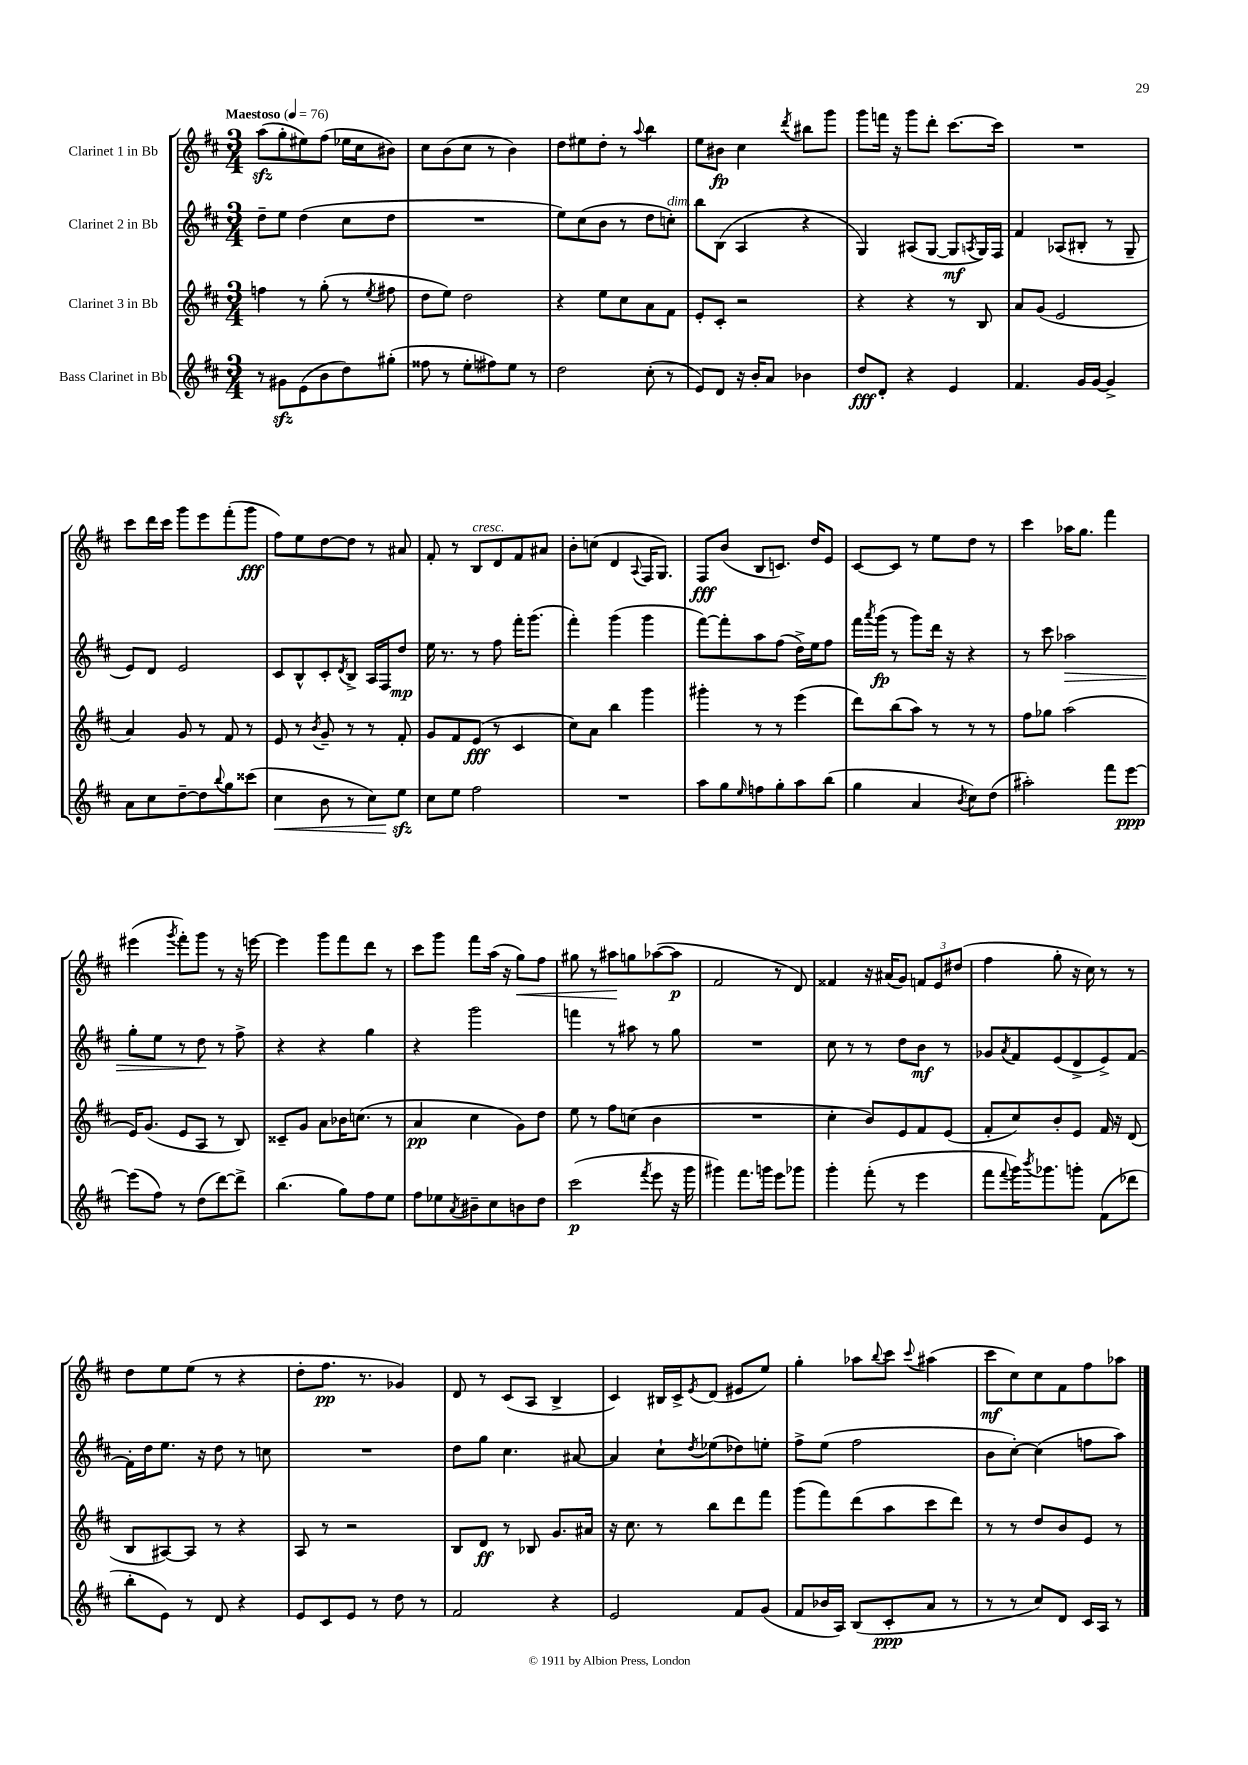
<<
\new StaffGroup <<
\new Staff = "s0" \with { instrumentName = "Clarinet 1 in Bb" } {
    \clef treble \key d \major \numericTimeSignature \time 3/4 \tempo "Maestoso" 4 = 76
    a''8\sfz( g''8-. eis''8) fis''8( ees''16 cis''16 bis'8) |
    cis''8 b'8( cis''8 r8 b'4) |
    d''8 eis''8 d''8-. r8 \appoggiatura { a''8 } b''4 |
    e''8 bis'8\fp cis''4 \acciaccatura { d'''8 } bis''8 g'''8 |
    g'''8 f'''16 r16 g'''8 d'''8-. cis'''8.~ cis'''16 |
    R2. |
    cis'''8 d'''16 cis'''16 g'''8 e'''8 fis'''8-.( g'''8\fff |
    fis''8) e''8 d''8~ d''8 r8 ais'8 |
    fis'8-. r8 b8^\markup { \italic "cresc." } d'8 fis'8 ais'8 |
    b'8-. c''8( d'4 \appoggiatura { a8 } fis16 g8.) |
    fis8\fff b'8( b8 c'8.) d''16 e'8 |
    cis'8~ cis'8 r8 e''8 d''8 r8 |
    cis'''4 aes''16 g''8. fis'''4 |
    eis'''4( \acciaccatura { g'''8 } fis'''8-.) g'''8 r8 r16 e'''16~ |
    e'''4 g'''8 fis'''8 d'''8 r8 |
    cis'''8 g'''8 fis'''8 a''16( r16 g''8\<) fis''8 |
    gis''8 r8 ais''8\! g''8 aes''8~( aes''8\p |
    fis'2 r8 d'8) |
    fisis'4 r16 ais'16( g'8) \tuplet 3/2 { f'8 e'8 dis''8( } |
    fis''4 g''8-. r16 cis''16) r8 r8 |
    d''8 e''8 e''8( r8 r4 |
    d''8-. fis''8.\pp r8. ges'4) |
    d'8 r8 cis'8( a8 b4-> |
    cis'4) bis16 cis'16-> \acciaccatura { e'8 } d'8( eis'8 e''8) |
    g''4-. aes''8 \appoggiatura { b''8 } cis'''8 \appoggiatura { cis'''8 } ais''4( |
    cis'''8\mf cis''8) cis''8 fis'8 fis''8 aes''8 \bar "|." |
}
\new Staff = "s1" \with { instrumentName = "Clarinet 2 in Bb" } {
    \clef treble \key d \major \numericTimeSignature \time 3/4
    d''8-- e''8 d''4( cis''8 d''8 |
    R2. |
    e''8) cis''8( b'8 r8 d''8 c''8-.^\markup { \italic "dim." }) |
    b''8 b8( a4 r4 |
    g4) ais8( g8~ g8\mf \acciaccatura { a8 } g16) fis16 |
    fis'4 aes8( bis8-. r8 g8-- |
    e'8) d'8 e'2 |
    cis'8 b8-^ cis'8-. \acciaccatura { d'8 } b8-> a16 fis16 d''8\mp |
    e''16 r8. r8 fis''8 fis'''16-. g'''8.( |
    fis'''4-.) g'''4( g'''4 |
    fis'''8~) fis'''8-. a''8 fis''8( d''16->) e''16 fis''8 |
    fis'''16 \acciaccatura { a'''8 } g'''16\fp( r8 g'''8) d'''16 r16 r4 |
    r8 cis'''8 aes''2\> |
    g''8-. e''8 r8 d''8\! r8 fis''8-> |
    r4 r4 g''4 |
    r4 g'''2 |
    f'''4 r8 ais''8 r8 g''8 |
    R2. |
    cis''8 r8 r8 d''8 b'8\mf r8 |
    ges'8 \acciaccatura { a'8 } fis'8 e'8( d'8-> e'8->) fis'8~ |
    fis'16-. d''16 e''8. r16 d''8 r8 c''8 |
    R2. |
    d''8 g''8 cis''4. ais'8~ |
    ais'4 cis''8-! \acciaccatura { d''8 } ees''8( des''8) e''8-. |
    fis''8-> e''8( fis''2 |
    b'8 cis''8~-.) cis''4( f''8 a''8) \bar "|." |
}
\new Staff = "s2" \with { instrumentName = "Clarinet 3 in Bb" } {
    \clef treble \key d \major \numericTimeSignature \time 3/4
    f''4 r8 g''8-.( r8 \acciaccatura { e''8 } fis''8 |
    d''8 e''8) d''2 |
    r4 e''8 cis''8 a'8 fis'8 |
    e'8-. cis'8-. r2 |
    r4 r4 r8 b8 |
    a'8 g'8( e'2 |
    a'4) g'8 r8 fis'8 r8 |
    e'8 r8 \acciaccatura { b'8 } g'8-- r8 r8 fis'8-. |
    g'8 fis'8 e'8\fff( r8 cis'4 |
    cis''8) a'8 b''4 g'''4 |
    gis'''4-. r8 r8 e'''4( |
    d'''8) b''8( a''8) r8 r8 r8 |
    fis''8 ges''8 a''2( |
    e'16) g'8.( e'8 a8 r8 b8) |
    cisis'8-- g'8 a'8 bes'16 c''8.( r8 |
    a'4\pp cis''4 g'8) d''8 |
    e''8 r8 fis''8 c''8( b'4 |
    R2. |
    cis''4-. b'8) e'8 fis'8 e'8( |
    fis'8-. cis''8) b'8-. e'8 fis'16 r16 d'8( |
    b8 ais8~) ais8 r8 r4 |
    a8 r8 r2 |
    b8 d'8\ff r8 bes8 g'8. ais'16 |
    r16 cis''8. r8 b''8 d'''8 fis'''8 |
    g'''8( fis'''8) d'''8( a''8 cis'''8 d'''8) |
    r8 r8 d''8 b'8 e'8 r8 \bar "|." |
}
\new Staff = "s3" \with { instrumentName = "Bass Clarinet in Bb" } {
    \clef treble \key d \major \numericTimeSignature \time 3/4
    r8 gis'8\sfz e'8( b'8 d''8) gis''8-.( |
    fisis''8 r8 e''8-. fis''8) e''8 r8 |
    d''2 cis''8-.( r8 |
    e'8) d'8 r16 b'16-. a'8 bes'4 |
    d''8\fff d'8-. r4 e'4 |
    fis'4. g'16 g'16~ g'4-> |
    a'8 cis''8 d''8~-- d''8 \appoggiatura { b''8 } g''8 cisis'''8( |
    cis''4\< b'8 r8 cis''8) e''8\sfz\! |
    cis''8 e''8 fis''2 |
    R2. |
    a''8 g''8 \grace { e''16 } f''8 g''8-. a''8 b''8( |
    g''4 a'4 \acciaccatura { b'8 } cis''8) d''8( |
    ais''2-.) fis'''8 e'''8~\ppp |
    e'''8( fis''8) r8 d''8( d'''8~) d'''8-> |
    b''4.( g''8) fis''8 e''8 |
    fis''8 ees''8 \acciaccatura { a'8 } bis'8-- cis''8 b'8 d''8 |
    cis'''2\p( \acciaccatura { fis'''8 } e'''8 r16 g'''16 |
    gis'''4) fis'''8. g'''16 e'''8 ges'''8 |
    g'''4-. fis'''8-.( r8 e'''4 |
    fis'''8 \appoggiatura { fis'''8 } g'''16) \acciaccatura { b'''8 } ges'''8. g'''8-. fis'8( des'''8 |
    b''8-. e'8) r8 d'8 r4 |
    e'8 cis'8 e'8 r8 d''8 r8 |
    fis'2 r4 |
    e'2 fis'8 g'8( |
    fis'8 bes'16 a16) b8( cis'8-.\ppp a'8 r8 |
    r8 r8 cis''8) d'8 cis'16 a16 r8 \bar "|." |
}
>>
>>
\layout { \context { \Score \remove "Bar_number_engraver" } }
